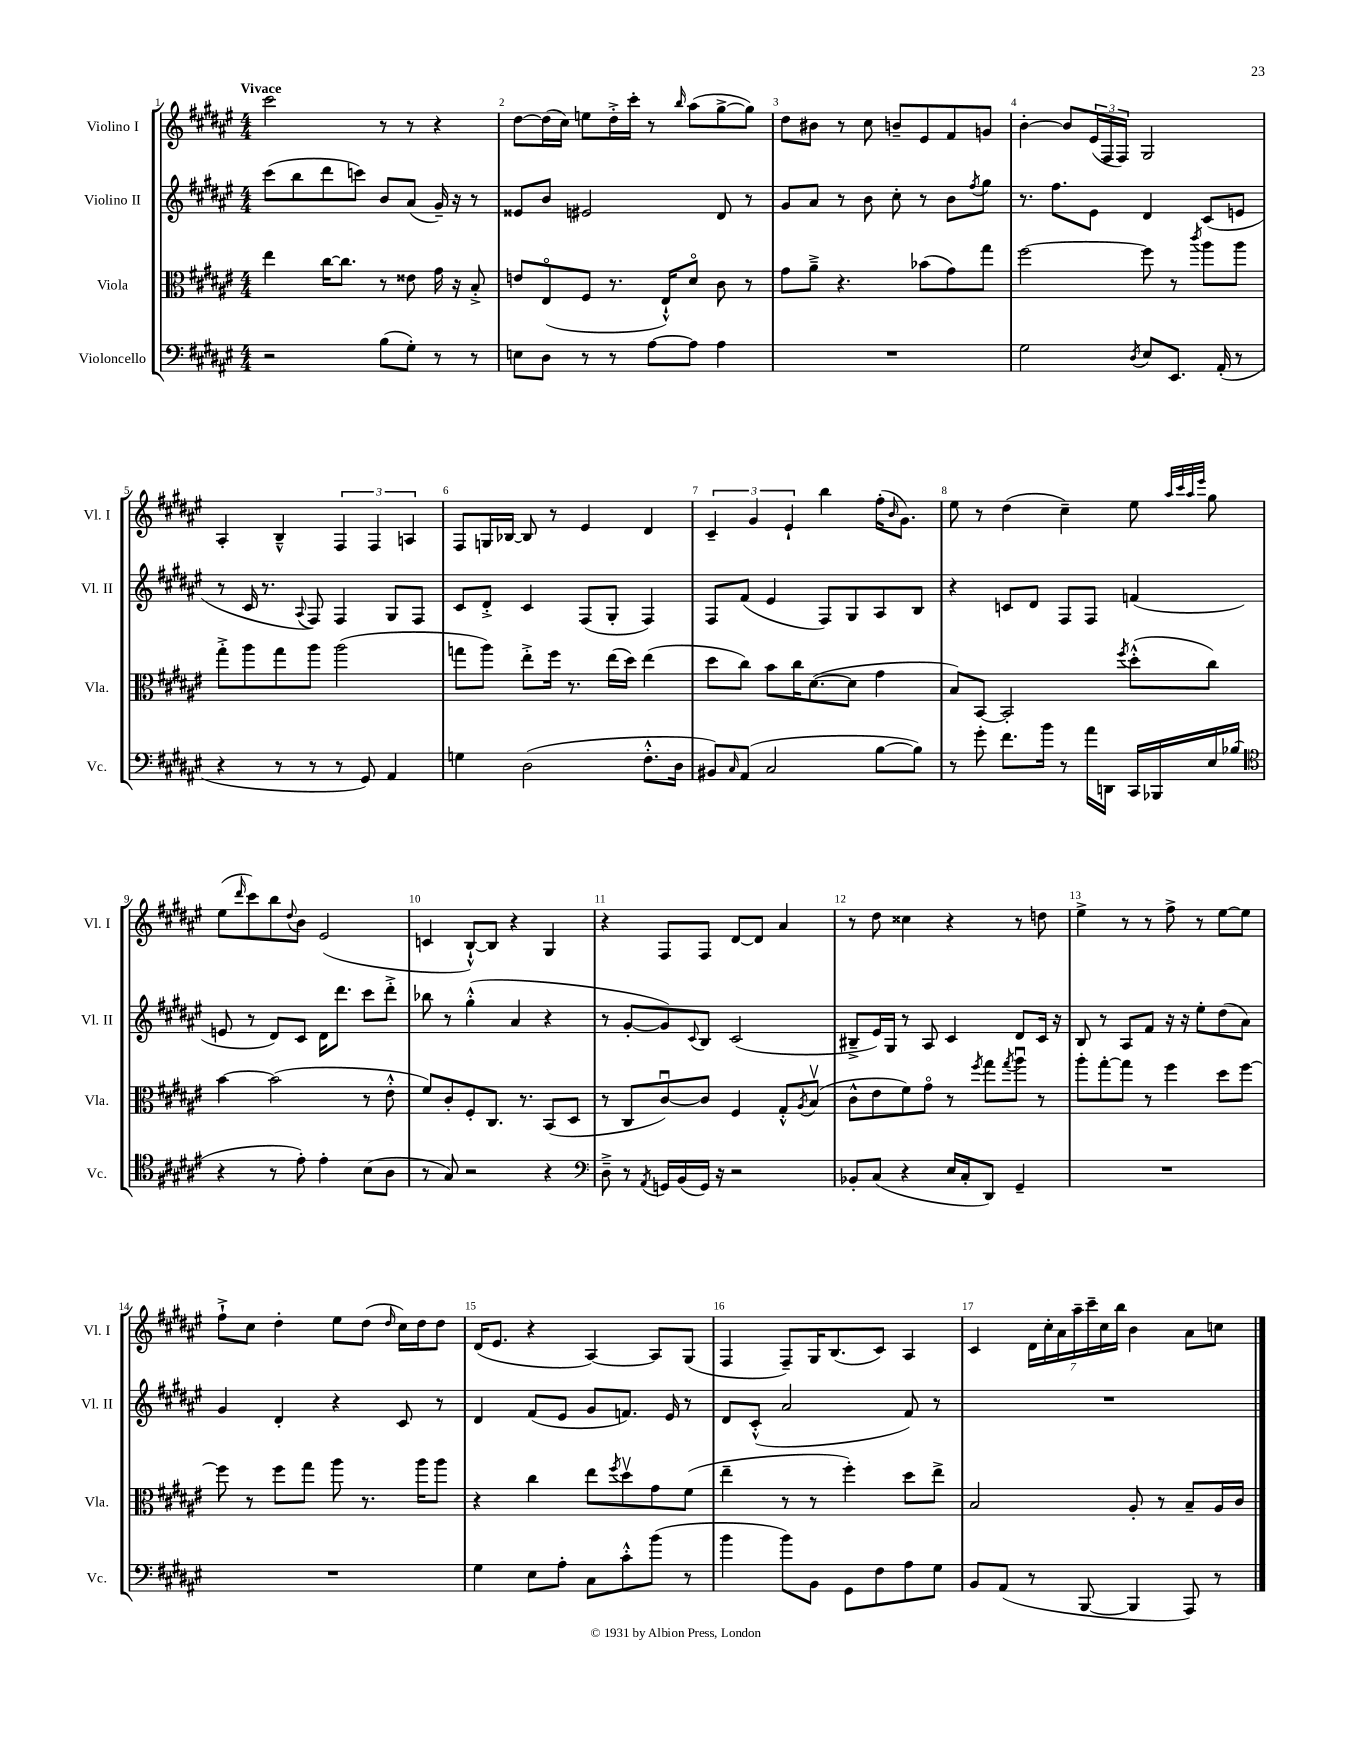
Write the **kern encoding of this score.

**kern	**kern	**kern	**kern
*staff4	*staff3	*staff2	*staff1
*clefF4	*clefC3	*clefG2	*clefG2
*k[f#c#g#d#a#e#]	*k[f#c#g#d#a#e#]	*k[f#c#g#d#a#e#]	*k[f#c#g#d#a#e#]
*M4/4	*M4/4	*M4/4	*M4/4
2r	4ee#	(8ccc#	2ccc#
.	.	8bb	.
.	[16cc#	8ddd#	.
.	8.cc#]	.	.
.	.	8ccc)	.
(8B	8r	8b	8r
8G#')	8e##	(8a#	8r
8r	16g#	16g#~)	4r
.	16r	16r	.
8r	8B'^	8r	.
=	=	=	=
8E	8e	8e##	[8dd#
8D#	(8E#o	8b	(16dd#]
.	.	.	16cc#)
8r	8F#	2e#	8ee
8r	8.r	.	16dd#'^
.	.	.	16ccc#'
[8A#	.	.	8r
.	16E#`^^)	.	.
.	.	.	16qqbb
8A#]	8d#o	.	(8aa#
4A#	8c#	8d#	[8gg#^
.	8r	8r	8gg#])
=	=	=	=
1r	8g#	8g#	8dd#
.	8a#~^	8a#	8b#
.	4.r	8r	8r
.	.	8b	8cc#
.	.	8cc#'	8b~
.	(8b-	8r	8e#
.	8g#)	8b	8f#
.	.	8qff#	.
.	8gg#	8gg#	8g
=	=	=	=
2G#	[2ff#	8.r	[4b'
.	.	8.ff#	.
.	.	.	8b]
.	.	8e#	(24e#
.	.	.	24F#
.	.	.	24F#)
8qD#	.	.	.
8E#	8ff#]	4d#	2G#
8.EE#	8r	.	.
.	8qccc#	.	.
.	8aa#	(8c#	.
(16AA#'	.	.	.
8r	8aa#	8e	.
=	=	=	=
4r	8gg#'^	8r	4A#'
.	8aa#	16c#	.
.	.	8.r	.
8r	8gg#	.	4B~^^
.	.	8qqA#	.
8r	8aa#	8F#)	.
8r	(2aa#	4F#	6F#
8GG#)	.	.	.
.	.	.	6F#
4AA#	.	8G#	.
.	.	.	6A
.	.	8F#	.
=	=	=	=
4G	8gg	8c#	8F#
.	8aa#)	8d#'^	16G
.	.	.	[16B-
(2D#	8ee#'^	4c#	8B-]
.	16ff#	.	8r
.	8.r	.	.
.	.	(8F#	4e#
.	(16ee#	8G#'	.
.	16dd#)	.	.
8.F#'^^	(4ee#	4F#)	4d#
16D#	.	.	.
=	=	=	=
8BB#)	8dd#	8F#	6c#~
16qqC#	.	.	.
(8AA#	8cc#)	(8f#	.
.	.	.	6g#
2C#	8b	4e#	.
.	.	.	6e#`
.	16cc#	.	.
.	([8.d#	.	.
.	.	8F#)	4bb
.	8d#]	8G#	.
[8B	4g#	8A#	(16ff#'
.	.	.	16qqb
.	.	.	8.g#)
8B])	.	8B	.
=	=	=	=
8r	8B)	4r	8ee#
8g#'	[8BB	.	8r
8.f#	2BB']	8c	(4dd#
.	.	8d#	.
16b	.	.	.
8r	.	8F#	4cc#~)
16a#	.	8F#	.
16DD	.	.	.
.	8qff#	.	.
16CC#	(8dd#'^^	(4f	8ee#
16BBB-	.	.	.
.	.	.	32qqaa#
.	.	.	32qqccc#
.	.	.	32qqaa#
.	.	.	32qqeee#
16E#	8cc#)	.	8gg#
(16B-	.	.	.
=	=	=	=
*clefC4	*	*	*
4r	[4b	8e	(8ee#
.	.	.	16qqddd#
.	.	8r	8ccc#)
8r	(2b]	8d#)	8bb
.	.	.	8qqdd#
8e#')	.	8c#	8b
4e#'	.	16d#	(2e#
.	.	8.ddd#	.
(8B	8r	8ccc#	.
8A#	8e#'^^	8ddd#'^	.
=	=	=	=
8r	8f#)	8bb-	4c
8G#)	8c#'	8r	.
2r	8F#'	(4gg#'^^	[8B`^^)
.	8.C#	.	8B]
.	.	4a#	4r
.	8.r	.	.
4r	(8BB	4r	4G#
.	8D#	.	.
=	=	=	=
*clefF4	*	*	*
8D#~^	8r	8r	4r
8r	8C#	[8g#'	.
8qAA#	.	.	.
16GG	[8c#u)	8g#])	8F#
(16BB	.	.	.
.	.	8qqc#	.
16GG)	8c#]	8B	8F#
16r	.	.	.
2r	4F#	(2c#	[8d#
.	.	.	8d#]
.	8G#'^^	.	4a#
.	8qA#	.	.
.	(8Bv	.	.
=	=	=	=
8BB-'	8c#^^	8B#~^	8r
(8C#	8e#	16e#)	8dd#
.	.	16G#	.
4r	8f#)	8r	4cc##
.	8g#o	8A#	.
16E#	8r	4c#	4r
16C#'	.	.	.
.	8qff#	.	.
8DD#)	8gg#	.	.
.	8qgg#	.	.
4GG#~	8aa#u	8d#	8r
.	8r	16c#	8dd
.	.	16r	.
=	=	=	=
1r	8aa#'	8B	4ee#^
.	[8gg#'	8r	.
.	8gg#]	8A#	8r
.	8r	8f#	8r
.	4ff#	16r	8ff#^
.	.	16r	.
.	.	8ee#'	8r
.	8dd#	(8dd#	[8ee#
.	[8ff#	8a#)	8ee#]
=	=	=	=
1r	8ff#]	4g#	8ff#`^
.	8r	.	8cc#
.	8ff#	4d#'	4dd#'
.	8gg#	.	.
.	8aa#	4r	8ee#
.	8.r	.	(8dd#
.	.	.	16qqdd#
.	.	8c#	16cc#)
.	16aa#	.	16dd#
.	8aa#	8r	8dd#
=	=	=	=
4G#	4r	4d#	(16d#
.	.	.	8.e#
8E#	4cc#	(8f#	4r
8A#'	.	8e#	.
8C#	8ee#	8g#	[4A#)
.	8qff#	.	.
8c#'^^	8dd#v	8.f)	.
(8b	8g#	.	8A#]
.	.	16e#	.
8r	(8f#	8r	(8G#
=	=	=	=
4b	4ee#~	8d#	4F#
.	.	(8c#'^^	.
8b)	8r	2a#	8F#~)
8BB	8r	.	16G#
.	.	.	(8.B
8GG#	4ff#')	.	.
8F#	.	.	8c#)
8A#	8dd#	8f#)	4A#
8G#	8ee#^	8r	.
=	=	=	=
8BB	2B	1r	4c#
(8AA#	.	.	.
8r	.	.	28d#
.	.	.	28cc#'
.	.	.	28a#
.	.	.	28aa#~
[8BBB	.	.	.
.	.	.	28ccc#~
.	.	.	28cc#
.	.	.	28bb
4BBB]	8A#'	.	4b
.	8r	.	.
8AAA#)	8B~	.	8a#
8r	16A#	.	8cc
.	16c#	.	.
==	==	==	==
*-	*-	*-	*-
